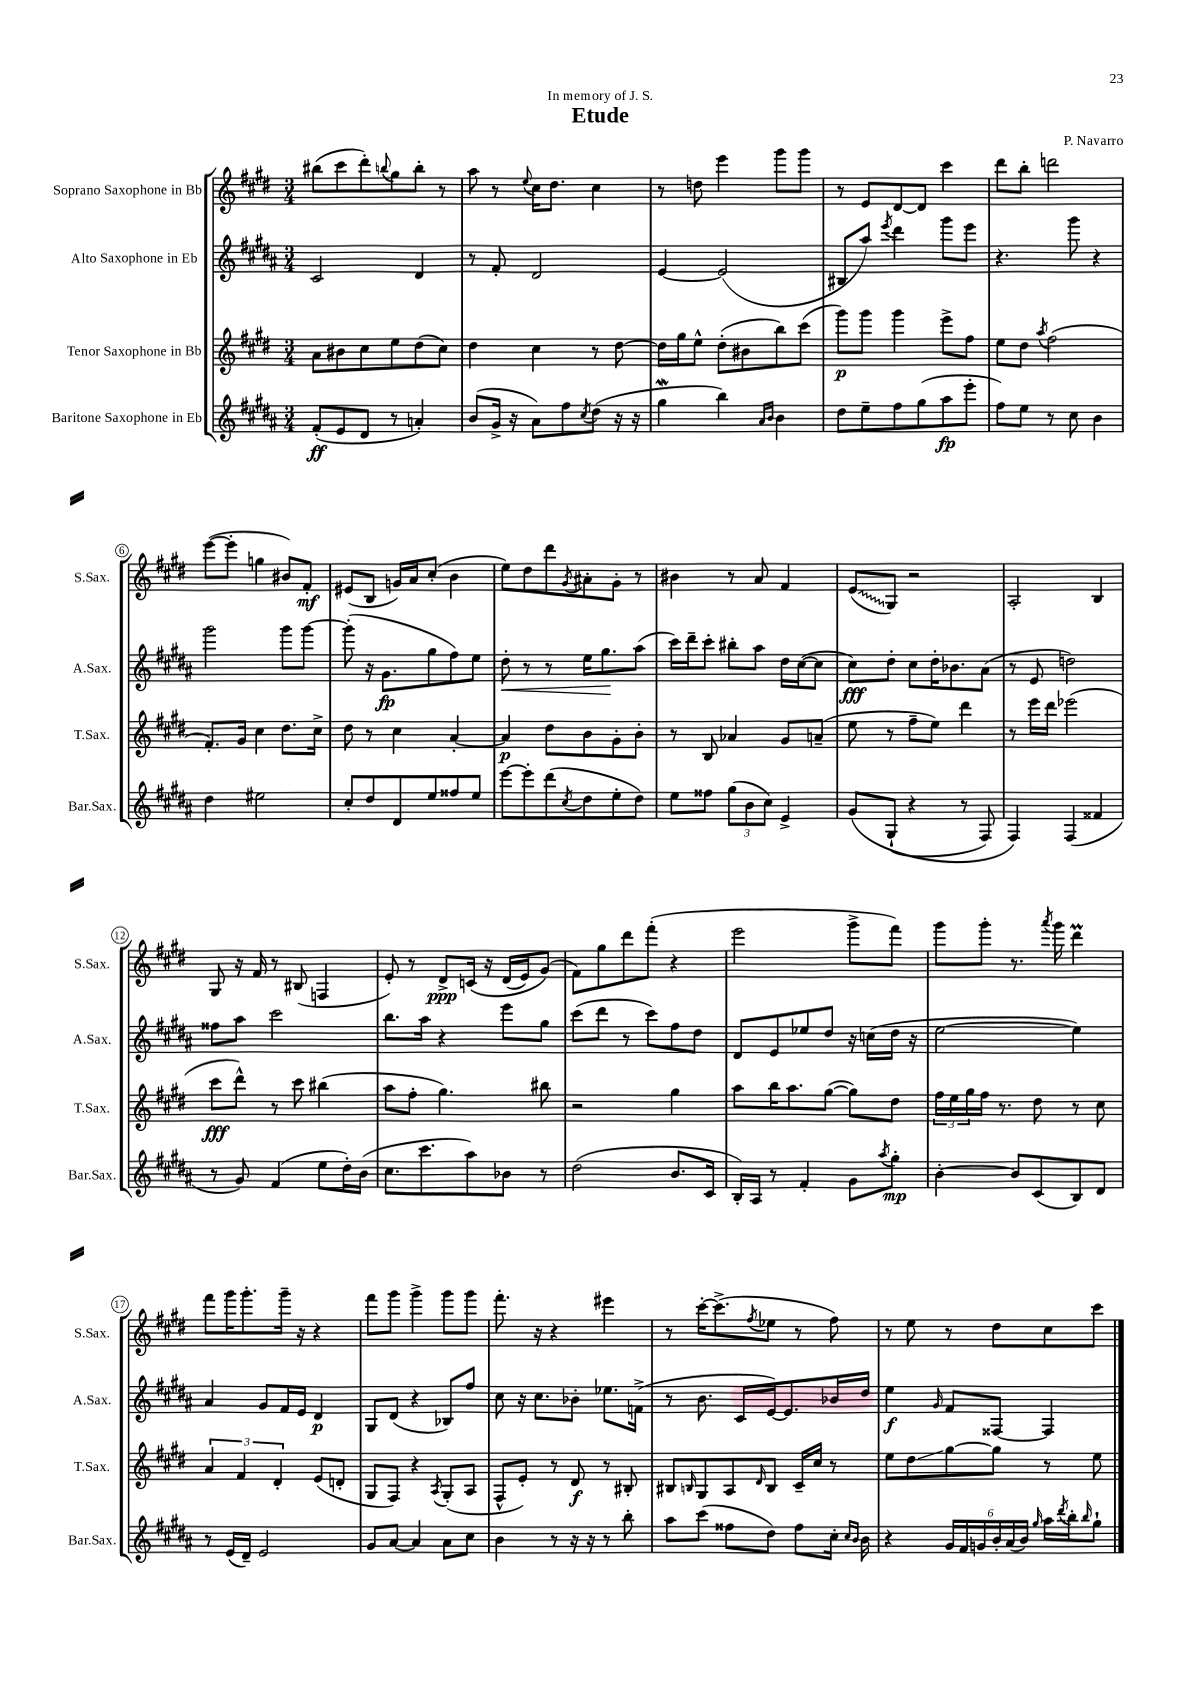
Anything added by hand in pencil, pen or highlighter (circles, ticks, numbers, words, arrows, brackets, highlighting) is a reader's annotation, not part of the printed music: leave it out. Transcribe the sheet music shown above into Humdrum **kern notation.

**kern	**kern	**kern	**kern
*staff4	*staff3	*staff2	*staff1
*clefG2	*clefG2	*clefG2	*clefG2
*k[f#c#g#d#a#]	*k[f#c#g#d#]	*k[f#c#g#d#a#]	*k[f#c#g#d#]
*M3/4	*M3/4	*M3/4	*M3/4
(8f#'	8a	2c#	(8bb#
8e	8b#	.	8ccc#
8d#	8cc#	.	8ddd#')
.	.	.	8qqbb
8r	8ee	.	8gg#
4a')	(8dd#	4d#	8bb'
.	8cc#)	.	8r
=	=	=	=
(8b	4dd#	8r	8aa
16g#^	.	8f#'	8r
16r	.	.	.
.	.	.	8qqee
8a#)	4cc#	2d#	16cc#
.	.	.	8.dd#
8ff#	.	.	.
8qcc#	.	.	.
(8dd#	8r	.	4cc#
16r	[8dd#	.	.
16r	.	.	.
=	=	=	=
4gg#	16dd#]	[4e	8r
.	16gg#	.	.
.	8ee^^	.	8dd
4bb)	(8dd#'	(2e]	4eee
.	8b#	.	.
16qqa#	.	.	.
16qqb	.	.	.
4b	8bb)	.	8ggg#
.	(8ccc#	.	8ggg#
=	=	=	=
8dd#	8ggg#)	8B#	8r
8ee~	8ggg#	8aa#)	8e
.	.	8qeee	.
8ff#	4ggg#	4ddd#	[8d#
(8gg#	.	.	8d#]
8aa#	8eee^	8ggg#	4ccc#
8eee'	8ff#	8eee	.
=	=	=	=
8ff#)	8ee	4.r	8ddd#
8ee	8dd#	.	8bb'
.	8qaa	.	.
8r	(2ff#	.	2ddd
8cc#	.	8ggg#	.
4b	.	4r	.
=	=	=	=
4dd#	8.f#')	2ggg#	([8eee
.	.	.	8eee']
.	16g#	.	.
2ee#	4cc#	.	4gg
.	8.dd#	8ggg#	8b#)
.	.	[8ggg#	8f#'
.	16cc#^	.	.
=	=	=	=
8cc#'	8dd#	(8ggg#']	(8e#
8dd#	8r	16r	8B
.	.	8.g#	.
8d#	4cc#	.	16g)
.	.	.	16a
8ee	.	8gg#	(8cc#'
8ff##	[4a'	8ff#)	4b
8ee	.	8ee	.
=	=	=	=
[8eee	4a]	8dd#'	8ee)
8eee']	.	8r	8dd#
(8ddd#	8dd#	8r	8ddd#
8qcc#	.	.	8qg#
8dd#	8b	16ee	8a#'
.	.	8.gg#	.
8ee'	8g#'	.	8g#'
8dd#)	8b'	(8aa#	8r
=	=	=	=
8ee	8r	16ccc#)	4b#
.	.	16ddd#~	.
8ff##	8B	8ccc#'	.
(12gg#	4a-	8bb#'	8r
12b	.	.	.
.	.	8aa#	8a
12cc#)	.	.	.
4e^	8g#	16dd#	4f#
.	.	([16cc#	.
.	(8a~	8cc#]	.
=	=	=	=
&(8g#	8ee	8cc#)	(8e
(8G#`	8r	8dd#'	8G#)
4r	8ff#~	8cc#	2r
.	8ee)	16dd#'	.
.	.	8.b-	.
8r	4ddd#	.	.
8F#)	.	(8a#	.
=	=	=	=
4F#&)	8r	8r	2A'
.	16eee	8e	.
.	16ddd#	.	.
(4F#	(2eee-	2dd)	.
4f##	.	.	4B
=	=	=	=
8r	8ccc#	8ff##	8G#
8g#)	8ddd#^^)	8aa#	16r
.	.	.	16f#
(4f#	8r	2ccc#	8r
.	8ccc#	.	(8B#
8ee	(4bb#	.	4F
16dd#')	.	.	.
(16b	.	.	.
=	=	=	=
8.cc#	8aa	8.bb	8e')
.	8ff#'	.	8r
8.ccc#	.	16aa#	.
.	4.gg#)	4r	8d#^
8aa#)	.	.	&(16c
.	.	.	16r
8b-	.	8eee	(16d#
.	.	.	16e)
8r	8bb#	8gg#	(8g#&)
=	=	=	=
(2dd#	2r	(8ccc#	8f#)
.	.	8ddd#	8gg#
.	.	8r	8ddd#
.	.	8ccc#)	(8fff#'
8.b	4gg#	8ff#	4r
.	.	8dd#	.
16c#	.	.	.
=	=	=	=
16B')	8aa	8d#	2eee
16A#	.	.	.
8r	16bb	8e	.
.	8.aa	.	.
4f#'	.	8ee-	.
.	([8gg#	8dd#	.
8g#	8gg#])	16r	8ggg#^
.	.	(16cc	.
8qaa#	.	.	.
8gg#'	8dd#	16dd#	8fff#)
.	.	16r	.
=	=	=	=
[4b'	24ff#	[2ee	8ggg#
.	24ee	.	.
.	24gg#	.	.
.	16ff#	.	8ggg#'
.	8.r	.	.
8b]	.	.	8.r
(8c#	8dd#	.	.
.	.	.	8qaaa
.	.	.	16ggg#
8B)	8r	4ee])	4ddd#
8d#	8cc#	.	.
=	=	=	=
8r	6a	4a#	8fff#
(16e	.	.	16ggg#
.	6f#	.	.
16d#~)	.	.	8.ggg#'
2e	.	8g#	.
.	6d#'	.	.
.	.	16f#	16ggg#~
.	.	16e	16r
.	(8e	4d#	4r
.	8d'	.	.
=	=	=	=
8g#	8G#	8G#	8fff#
[8a#	8F#)	(8d#	8ggg#
4a#]	4r	4r	4ggg#^
.	8qA	.	.
8a#	(8G#'	8B-)	8ggg#
8cc#	8A	8ff#	8ggg#
=	=	=	=
4b	8F#^^	8cc#	8.fff#'
.	8e')	16r	.
.	.	8.cc#	16r
8r	8r	.	4r
16r	8d#	8b-'	.
16r	.	.	.
8r	8r	8.ee-	4eee#
8bb'	8B#'	.	.
.	.	(16f^	.
=	=	=	=
8aa#	8B#	8r	8r
.	16qqB	.	.
(8ccc#	8G#	8.b	[16ccc#'
.	.	.	(8.ccc#^]
8ff##	8A	.	.
.	.	16c#	.
.	16qqd#	.	8qff#
8dd#)	8B	[16e)	8ee-
.	.	8.e]	.
8ff##	16c#~	.	8r
.	16cc#	.	.
16cc#'	8r	16b-	8ff#)
16qqcc#	.	.	.
16qqb	.	.	.
16b	.	16dd#	.
=	=	=	=
4r	8ee	4ee	8r
.	8dd#	.	8ee
.	.	16qqg#	.
24g#	[8gg#	8f#	8r
24f#	.	.	.
24g	.	.	.
24b'	8gg#]	[8F##	8dd#
(24a#	.	.	.
24b)	.	.	.
16qqgg#	.	.	.
16aa#	8r	4F##]	8cc#
8qddd#	.	.	.
16bb'	.	.	.
16qqbb	.	.	.
8gg#`	8ee	.	8ccc#
==	==	==	==
*-	*-	*-	*-
